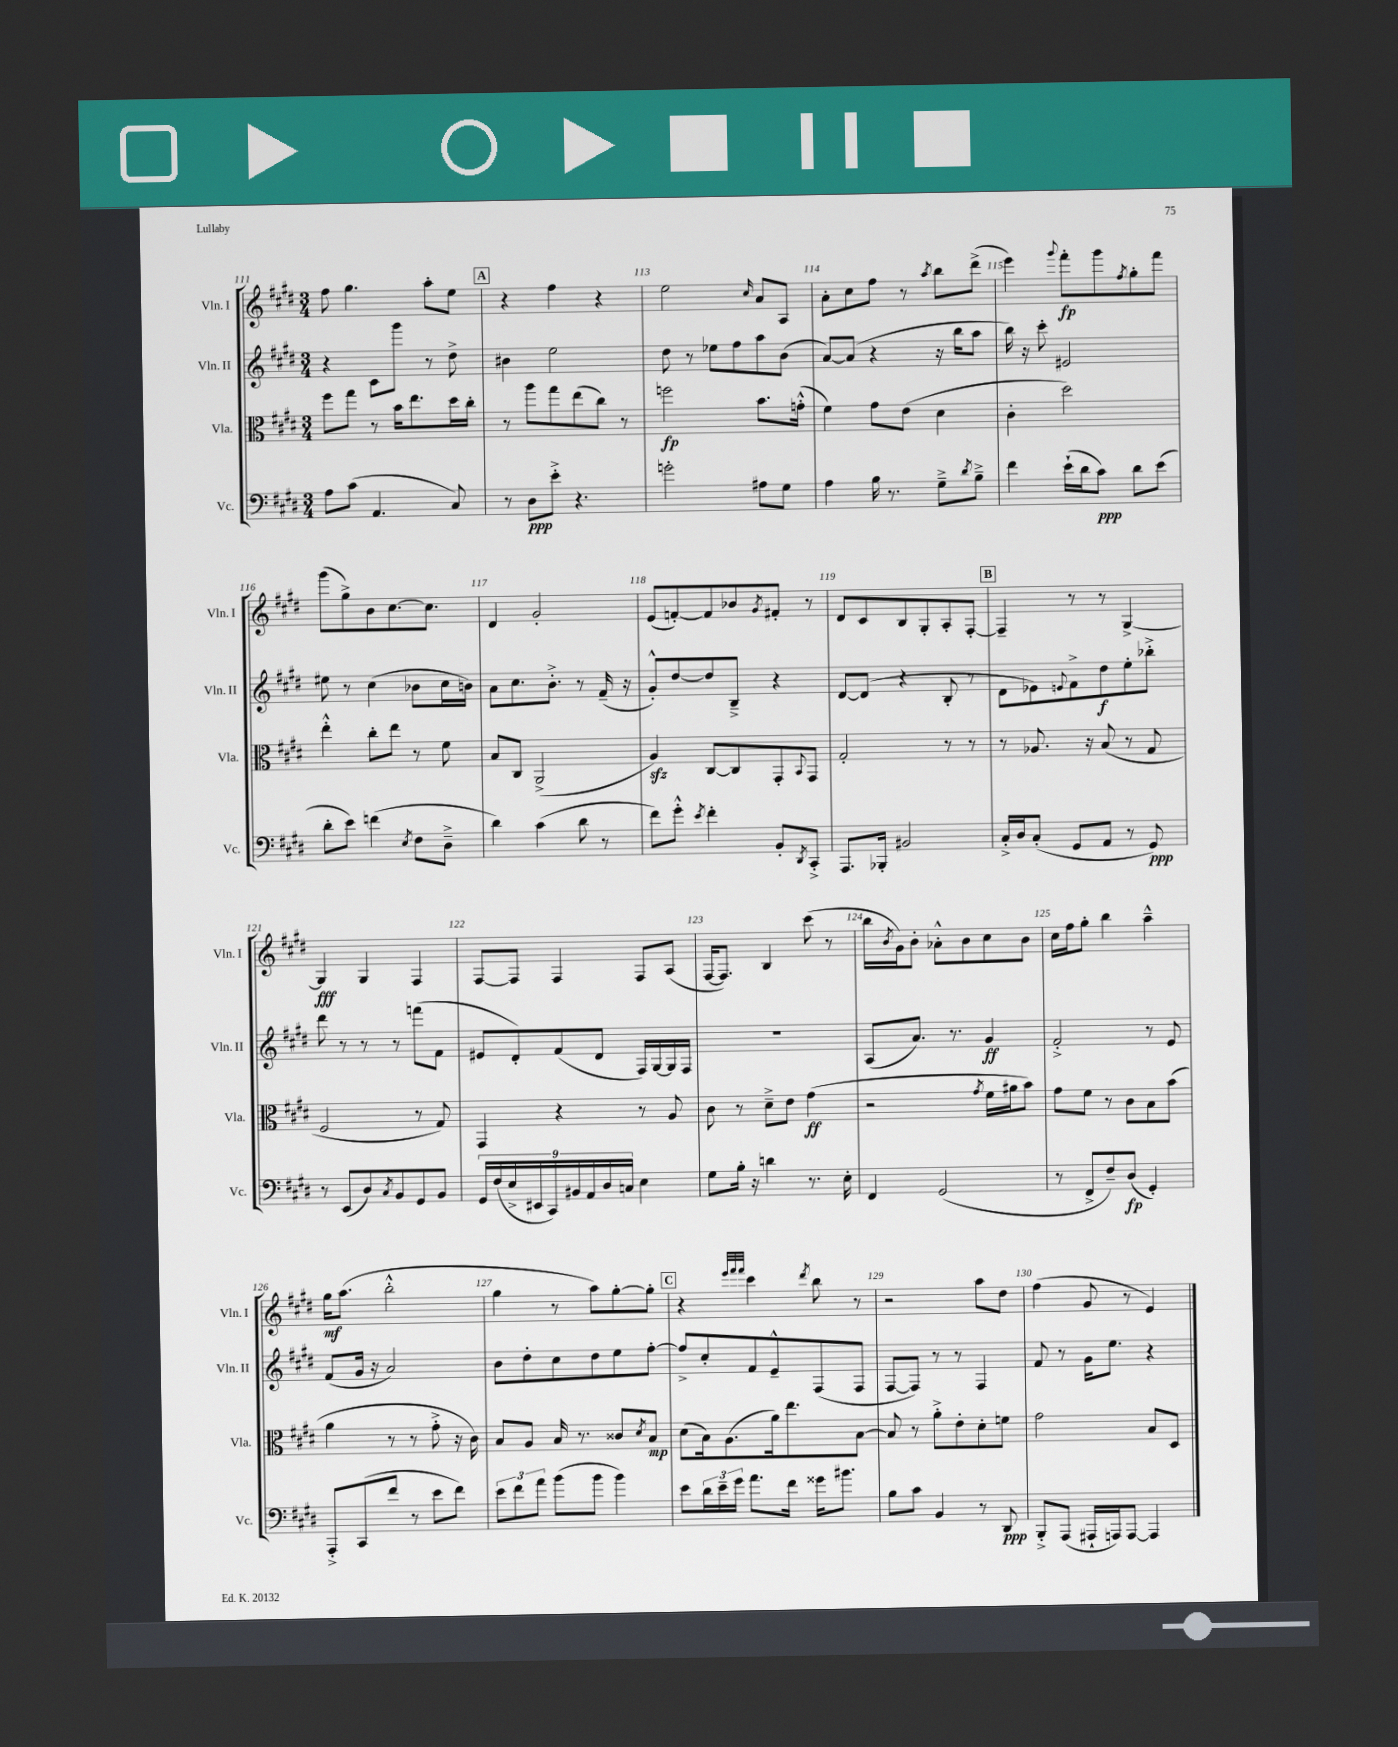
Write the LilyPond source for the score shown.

<<
\new StaffGroup <<
\new Staff = "s0" \with { instrumentName = "Vln. I" shortInstrumentName = "Vln. I" } {
    \clef treble \key e \major \numericTimeSignature \time 3/4
    fis''8 gis''4. a''8-. e''8 |
    \mark \markup { \box "A" } r4 fis''4 r4 |
    e''2 \grace { cis''16 } a'8 a8 |
    a'8-. cis''8 fis''8 r8 \acciaccatura { a''8 } b''8 dis'''8->( |
    e'''4) \appoggiatura { gis'''8 } fis'''8-.\fp gis'''8 \acciaccatura { fis''8 } gis''8-. fis'''8 |
    gis'''8( gis''8->) b'8 cis''8.~ cis''8. |
    dis'4 gis'2-. |
    e'8( f'8~-.) f'8 bes'8 \acciaccatura { gis'8 } fis'8-. r8 |
    dis'8 cis'8 b8 gis8-. a8-. fis8~-. |
    \mark \markup { \box "B" } fis4-- r8 r8 gis4~-> |
    gis4\fff gis4 fis4 |
    fis8~ fis8 fis4 fis8 a8( |
    fis16~ fis8.) b4 cis'''8( r8 |
    b''16 \acciaccatura { b'8 } gis'16) b'8-. aes'8-.-^ b'8 cis''8 b'8 |
    cis''16 fis''16 gis''8-. b''4 a''4---^ |
    gis''16\mf a''8.( b''2-.-^ |
    gis''4 r8 a''8) gis''8~-. gis''8-. |
    \mark \markup { \box "C" } r4 \grace { e'''32 fis'''32 fis'''32 } cis'''4 \acciaccatura { dis'''8 } b''8 r8 |
    r2 a''8 dis''8 |
    fis''4( gis'8 r8 e'4) \bar "|." |
}
\new Staff = "s1" \with { instrumentName = "Vln. II" shortInstrumentName = "Vln. II" } {
    \clef treble \key e \major \numericTimeSignature \time 3/4
    r4 cis'8 gis'''8 r8 dis''8-> |
    \mark \markup { \box "A" } bis'4 e''2 |
    dis''8 r8 ees''8 fis''8 a''8 b'8( |
    a'8~) a'8( r4 r16 b''16 a''8 |
    b''16) r16 cis'''8-. eis'2 |
    eis''8 r8 cis''4( bes'8 cis''16 b'16) |
    a'8 cis''8. b'8.-.-> r8 fis'16--( r16 |
    gis'8-.-^) dis''8~ dis''8 b8---> r4 |
    dis'8~ dis'8( r4 b8-. r8 |
    \mark \markup { \box "B" } dis'8 ees'8) \appoggiatura { e'8 } fis'8-> dis''8\f e''8-. bes''8-.-> |
    dis'''8 r8 r8 r8 f'''8( fis'8 |
    eis'8 dis'8-.) fis'8( dis'8 fis16) gis16~ gis16 fis16 |
    R2. |
    a8( a'8.) r8. gis'4\ff |
    fis'2-.-> r8 e'8 |
    fis'8( gis'16 r16 a'2) |
    b'8 dis''8-. cis''8 dis''8 e''8 fis''8~-. |
    \mark \markup { \box "C" } fis''8-> cis''8-. fis'8 e'8---^ fis8( fis8 |
    fis8~ fis8) r8 r8 fis4 |
    fis'8 r8 gis'16 e''8. r4 \bar "|." |
}
\new Staff = "s2" \with { instrumentName = "Vla." shortInstrumentName = "Vla." } {
    \clef alto \key e \major \numericTimeSignature \time 3/4
    fis''8 gis''8 r8 b'16 e''8. dis''16 cis''16-. |
    \mark \markup { \box "A" } r8 a''8 gis''8 e''8( cis''8) r8 |
    f''2\fp b'8. g'16-.-^( |
    fis'4) gis'8 e'8( dis'4 |
    cis'4-. dis''2) |
    e''4-.-^ cis''8-. e''8 r8 fis'8 |
    b8 cis8 a,2->( |
    a4\sfz) cis8~ cis8 gis,8-. \appoggiatura { b,8 } gis,8 |
    gis2-. r8 r8 |
    \mark \markup { \box "B" } r8 aes8. r16 b8( r8 gis8 |
    fis2 r8 gis8) |
    gis,4 r4 r8 a8 |
    cis'8 r8 dis'8---> e'8 gis'4\ff( |
    r2 \acciaccatura { gis'8 } fis'16 ais'16 b'8) |
    gis'8 fis'8 r8 cis'8 b8 b'8( |
    a'4 r8 r8 gis'8-.-> r16 cis'16) |
    b8 a8 b16 r8. cisis'8 \acciaccatura { dis'8 } b8\mp |
    \mark \markup { \box "C" } dis'8( b16) a8.( a'16) e''8. b8~ |
    b8 r8 a'8-.-> e'8-. dis'8-. f'8 |
    gis'2 b8 dis8 \bar "|." |
}
\new Staff = "s3" \with { instrumentName = "Vc." shortInstrumentName = "Vc." } {
    \clef bass \key e \major \numericTimeSignature \time 3/4
    a8 cis'8( a,4. cis8) |
    \mark \markup { \box "A" } r8 dis8\ppp e'8-.-> r4. |
    g'2-. ais8 gis8 |
    a4 b16 r8. gis8---> \acciaccatura { dis'8 } b8---> |
    fis'4 e'16-!( dis'16 cis'8\ppp) dis'8 e'8( |
    dis'8-. e'8) f'4( \acciaccatura { e8 } fis8 dis8---> |
    dis'4) cis'4( dis'8 r8 |
    fis'8) gis'8-.-^ \acciaccatura { e'8 } fis'4-. b,8-. \acciaccatura { dis,8 } cis,8-.-> |
    a,,8. bes,,16-. bis,2 |
    \mark \markup { \box "B" } cis16-.-> dis16 cis8-.( gis,8 a,8 r8 gis,8\ppp) |
    r8 e,8( dis8) \acciaccatura { cis8 } b,8 gis,8 b,8 |
    \tuplet 9/8 { gis,16 fis16( e16-> eis,16 cis,16) bis,16 a,16 dis16 c16 } e4 |
    gis8 b16-. r16 d'4 r8. e16-. |
    fis,4 gis,2( |
    r8 fis,8-> fis8--) dis8\fp( gis,4-.) |
    a,,8-.-> cis,8( fis'8 r8 e'8 fis'8) |
    \tuplet 3/2 { e'8 fis'8 a'8 } b'8( b'8 b'4) |
    \mark \markup { \box "C" } e'8 \tuplet 3/2 { dis'16 e'16-- gis'16 } a'8. fis'16 gisis'16 bis'8. |
    b8 cis'8 b,4 r8 dis,8\ppp |
    b,,8-.-> a,,8( ais,,16-! a,,16) a,,8~ a,,4 \bar "|." |
}
>>
>>
\layout { \context { \Score currentBarNumber = #111 \override BarNumber.break-visibility = ##(#f #t #t) barNumberVisibility = #all-bar-numbers-visible } }
